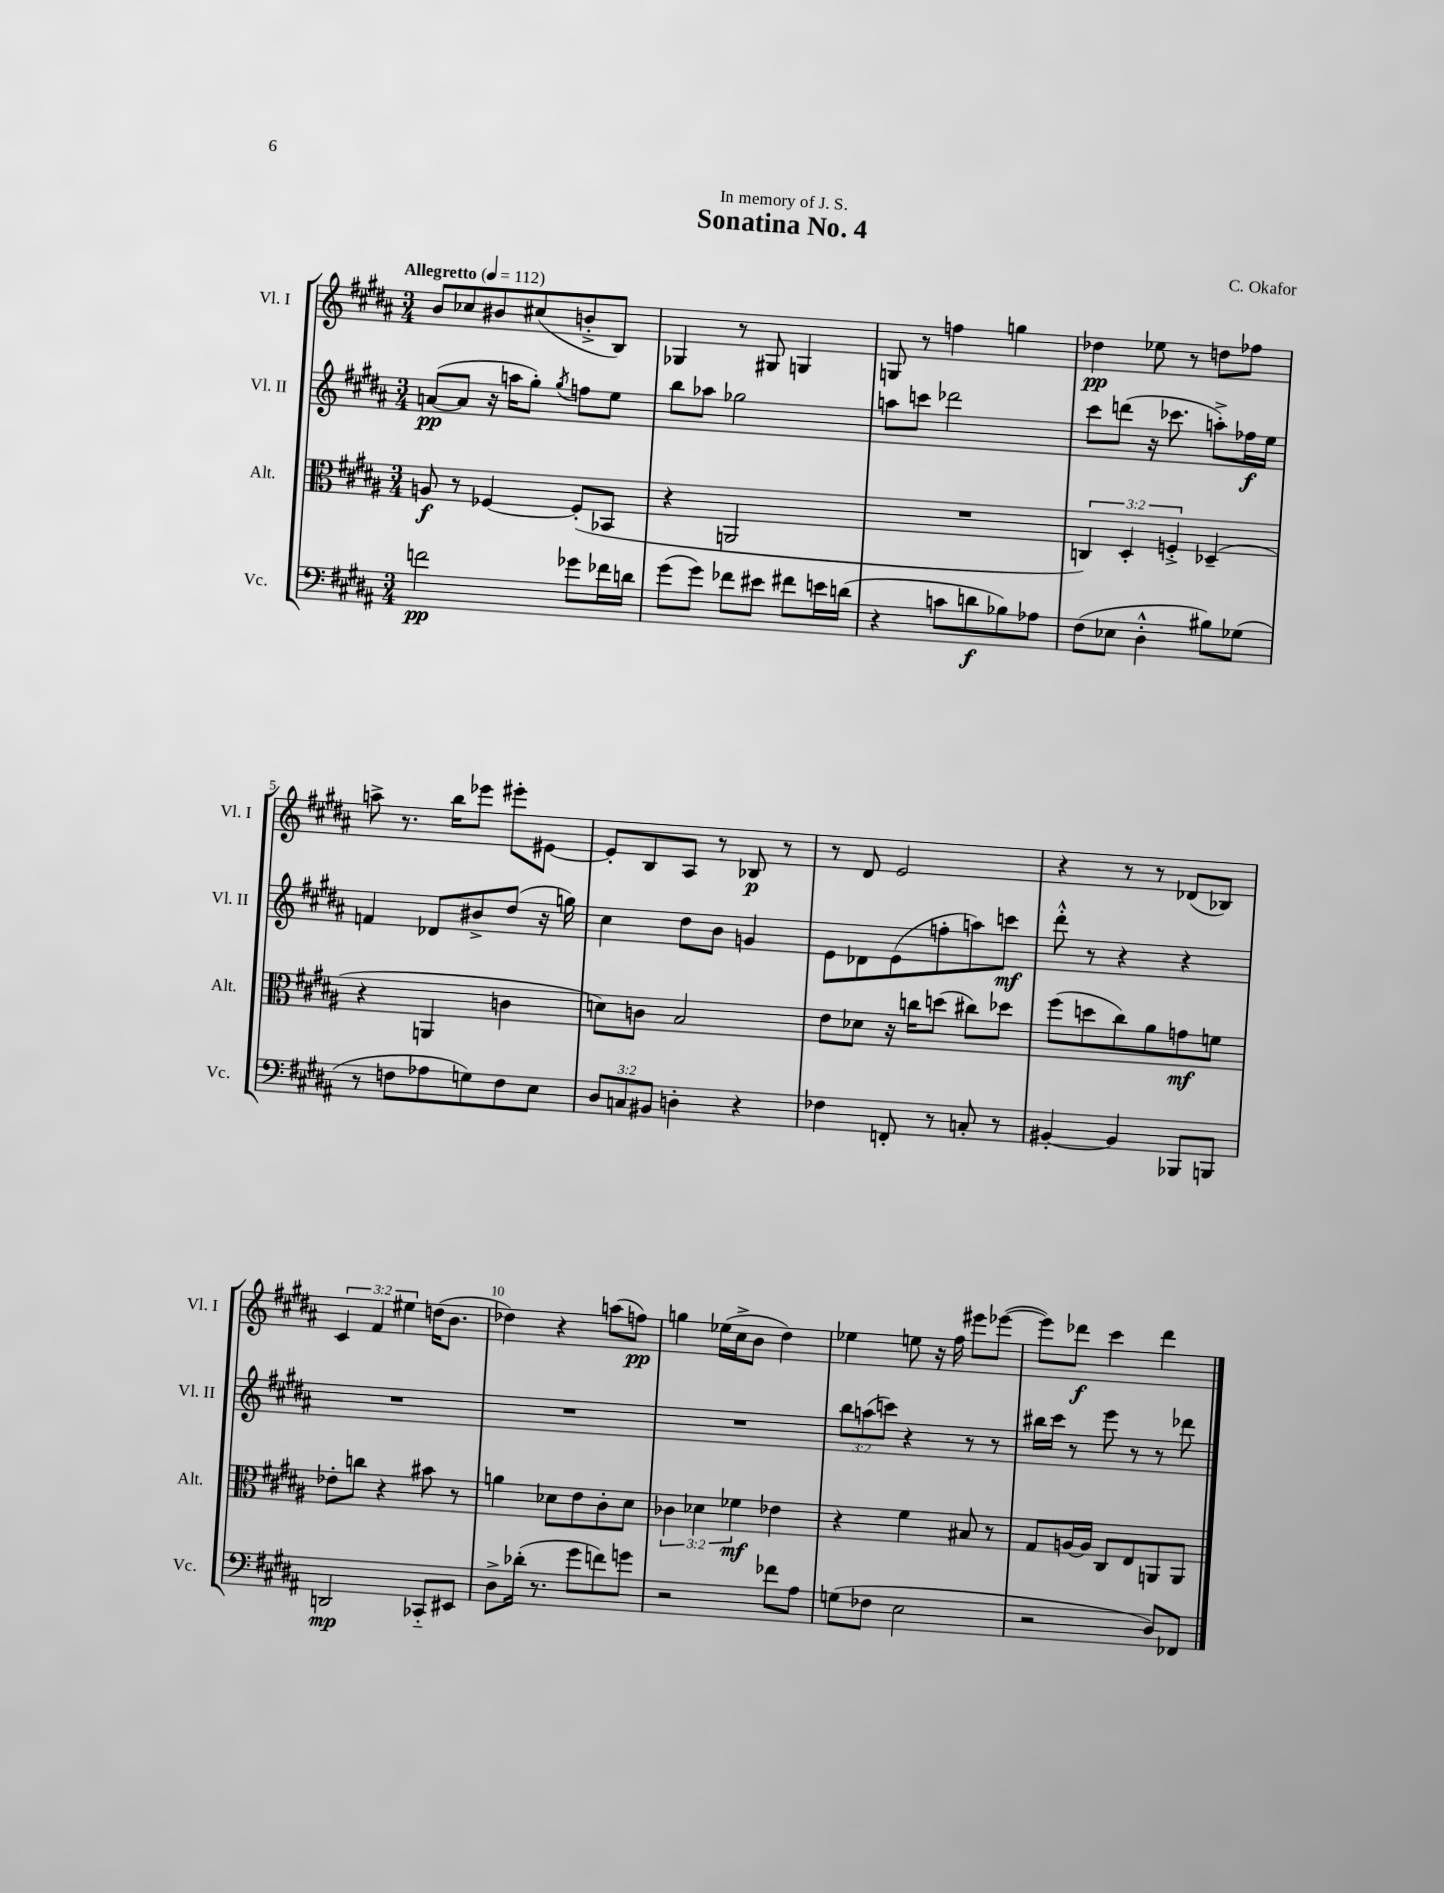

**kern	**dynam	**kern	**dynam	**kern	**dynam	**kern	**dynam
*part4	*part4	*part3	*part3	*part2	*part2	*part1	*part1
*staff4	*staff4	*staff3	*staff3	*staff2	*staff2	*staff1	*staff1
*I"Vc.	*	*I"Alt.	*	*I"Vl. II	*	*I"Vl. I	*
*I'Vc.	*	*I'Alt.	*	*I'Vl. II	*	*I'Vl. I	*
*clefF4	*	*clefC3	*	*clefG2	*	*clefG2	*
*k[f#c#g#d#a#]	*	*k[f#c#g#d#a#]	*	*k[f#c#g#d#a#]	*	*k[f#c#g#d#a#]	*
*M3/4	*	*M3/4	*	*M3/4	*	*M3/4	*
*MM112	*	*MM112	*	*MM112	*	*MM112	*
=1	=1	=1	=1	=1	=1	=1	=1
!	!	!	!	!	!	!LO:TX:a:B:t=Allegretto	!
2fn\	pp	8An/	f	([8an/L	pp	8b/L	.
.	.	8r	.	8a/J]	.	8cc-X/	.
.	.	[4F-X/	.	16r	.	8b#X/	.
.	.	.	.	16aan\KL	.	.	.
.	.	.	.	8gg#'\J)	.	(8cc#X/	.
.	.	.	.	8qgg#/	.	.	.
8g-X\L	.	(8F-'/L]	.	8ffn\L	.	8bn'^/	.
16f-X\L	.	8BB-X/J	.	8ee\J	.	8B/J)	.
16dn\JJ	.	.	.	.	.	.	.
=2	=2	=2	=2	=2	=2	=2	=2
(8g#\L	.	4r	.	8bb\L	.	4G-X/	.
8g#\J)	.	.	.	8aa-X\J	.	.	.
8f-X\L	.	2AAn/	.	2gg-X\	.	8r	.
8e#X\J	.	.	.	.	.	8G#X/	.
8f#X\L	.	.	.	.	.	4Gn/	.
16en\L	.	.	.	.	.	.	.
(16dn\JJ	.	.	.	.	.	.	.
=3	=3	=3	=3	=3	=3	=3	=3
4r	.	2.r	.	8aan\L	.	8Gn/	.
.	.	.	.	8cccn\J	.	8r	.
8cn\L	.	.	.	2ddd-X\	.	4ffn\	.
8dn\	f	.	.	.	.	.	.
8B-X\)	.	.	.	.	.	4ggn\	.
8A-X\J	.	.	.	.	.	.	.
=4	=4	=4	=4	=4	=4	=4	=4
(8F#\L	.	6Cn/)	.	8ccc#\L	.	4dd-X\	pp
8E-X\J	.	.	.	(8dddn\J	.	.	.
.	.	6D#'/	.	.	.	.	.
4D#'^^\	.	.	.	16r	.	8ee-X\	.
.	.	.	.	8.ccc-X\	.	.	.
.	.	6Fn'^/	.	.	.	.	.
.	.	.	.	.	.	8r	.
8B#X\L)	.	(4D-X~/	.	8aan'^\L)	.	8ddn\L	.
(8G-X\J	.	.	.	16ff-X\L	f	8ff-X\J	.
.	.	.	.	16ee\JJ	.	.	.
!!LO:LB:g=z
=5	=5	=5	=5	=5	=5	=5	=5
8r	.	4r	.	4fn/	.	8aan^\	.
8Fn\L	.	.	.	.	.	8.r	.
8A-X\	.	4AAn/	.	8d-X/L	.	.	.
.	.	.	.	.	.	16bb\KL	.
8Gn\)	.	.	.	8b#X^/	.	8eee-X\J	.
8F\	.	4cn\	.	(8dd#/J	.	8eee#X'\L	.
8E\J	.	.	.	16r	.	[8e#X\J	.
.	.	.	.	16ggn\)	.	.	.
=6	=6	=6	=6	=6	=6	=6	=6
12D#/L	.	8dn\L)	.	4cc#\	.	8e#'/L]	.
12Cn/	.	.	.	.	.	.	.
.	.	8cn\J	.	.	.	8B/	.
12BB#X/J	.	.	.	.	.	.	.
4Dn'\	.	2B/	.	8dd#\L	.	8A#/J	.
.	.	.	.	8b\J	.	8r	.
4r	.	.	.	4gn/	.	8B-X/	p
.	.	.	.	.	.	8r	.
=7	=7	=7	=7	=7	=7	=7	=7
4F-X\	.	8e\L	.	8e\L	.	8r	.
.	.	8d-X\J	.	8d-X\	.	8d#/	.
8FFn'/	.	16r	.	(8e\	.	2e/	.
.	.	16ccn\KL	.	.	.	.	.
8r	.	(8ddn\J	.	8ffn'\	.	.	.
8Cn'/	.	8cc#X\L)	.	8aan\)	.	.	.
8r	.	8dd-X\J	.	8cccn\J	mf	.	.
=8	=8	=8	=8	=8	=8	=8	=8
[4BB#X'/	.	(8ff#\L	.	8ddd#'^^\	.	4r	.
.	.	8ddn\	.	8r	.	.	.
4BB#/]	.	8cc#\)	.	4r	.	8r	.
.	.	8a#\	.	.	.	8r	.
8BBB-X/L	.	8gn\	mf	4r	.	(8d-X/L	.
8BBBn/J	.	8fn\J	.	.	.	8B-X/J)	.
!!LO:LB:g=z
=9	=9	=9	=9	=9	=9	=9	=9
2DDn/	mp	8e-X'\L	.	2.r	.	6c#/	.
.	.	8ccn\J	.	.	.	.	.
.	.	.	.	.	.	6f#/	.
.	.	4r	.	.	.	.	.
.	.	.	.	.	.	6ee#X\	.
8CC-X/L	.	8b#X\	.	.	.	(16ddn\KL	.
.	.	.	.	.	.	8.b\J	.
8EE#X/J	.	8r	.	.	.	.	.
=10	=10	=10	=10	=10	=10	=10	=10
8D#^\L	.	4an\	.	2.r	.	4dd-X\)	.
(16d-X'\Jk	.	.	.	.	.	.	.
8.r	.	.	.	.	.	.	.
.	.	8d-X\L	.	.	.	4r	.
8g#\L	.	8e\	.	.	.	.	.
8fn\)	.	8c#'\	.	.	.	(8aan\L	.
8gn\J	.	8d-\J	.	.	.	8ffn\J)	pp
=11	=11	=11	=11	=11	=11	=11	=11
2r	.	6c-X\	.	2.r	.	4ggn\	.
.	.	6d-X\	.	.	.	.	.
.	.	.	.	.	.	(16ee-X\LL	.
.	.	.	.	.	.	16cc#^\J	.
.	.	6f-X\	mf	.	.	.	.
.	.	.	.	.	.	8b\J	.
8f-X\L	.	4e-X\	.	.	.	4dd#\)	.
8A#\J	.	.	.	.	.	.	.
=12	=12	=12	=12	=12	=12	=12	=12
(8Gn\L	.	4r	.	12bb\L	.	4ee-X\	.
.	.	.	.	(12aan\	.	.	.
8F-X\J	.	.	.	.	.	.	.
.	.	.	.	12cccn\J)	.	.	.
2E\	.	4f#\	.	4r	.	8een\	.
.	.	.	.	.	.	16r	.
.	.	.	.	.	.	16ff#\	.
.	.	8B#X/	.	8r	.	8eee#X\L	.
.	.	8r	.	8r	.	([8eee-X\J	.
=13	=13	=13	=13	=13	=13	=13	=13
2r	.	8G#/L	.	16bb#X\LL	.	8eee-\L])	.
.	.	.	.	16ccc#\JJ	.	.	.
.	.	[16An/L	.	8r	.	8ddd-X\J	f
.	.	16A/JJ]	.	.	.	.	.
.	.	8C#/L	.	8eee\	.	4ccc#\	.
.	.	8E/	.	8r	.	.	.
8D#/L)	.	8AAn/	.	8r	.	4ddd-\	.
8FF-X/J	.	8AA/J	.	8ddd-X\	.	.	.
==	==	==	==	==	==	==	==
*-	*-	*-	*-	*-	*-	*-	*-
